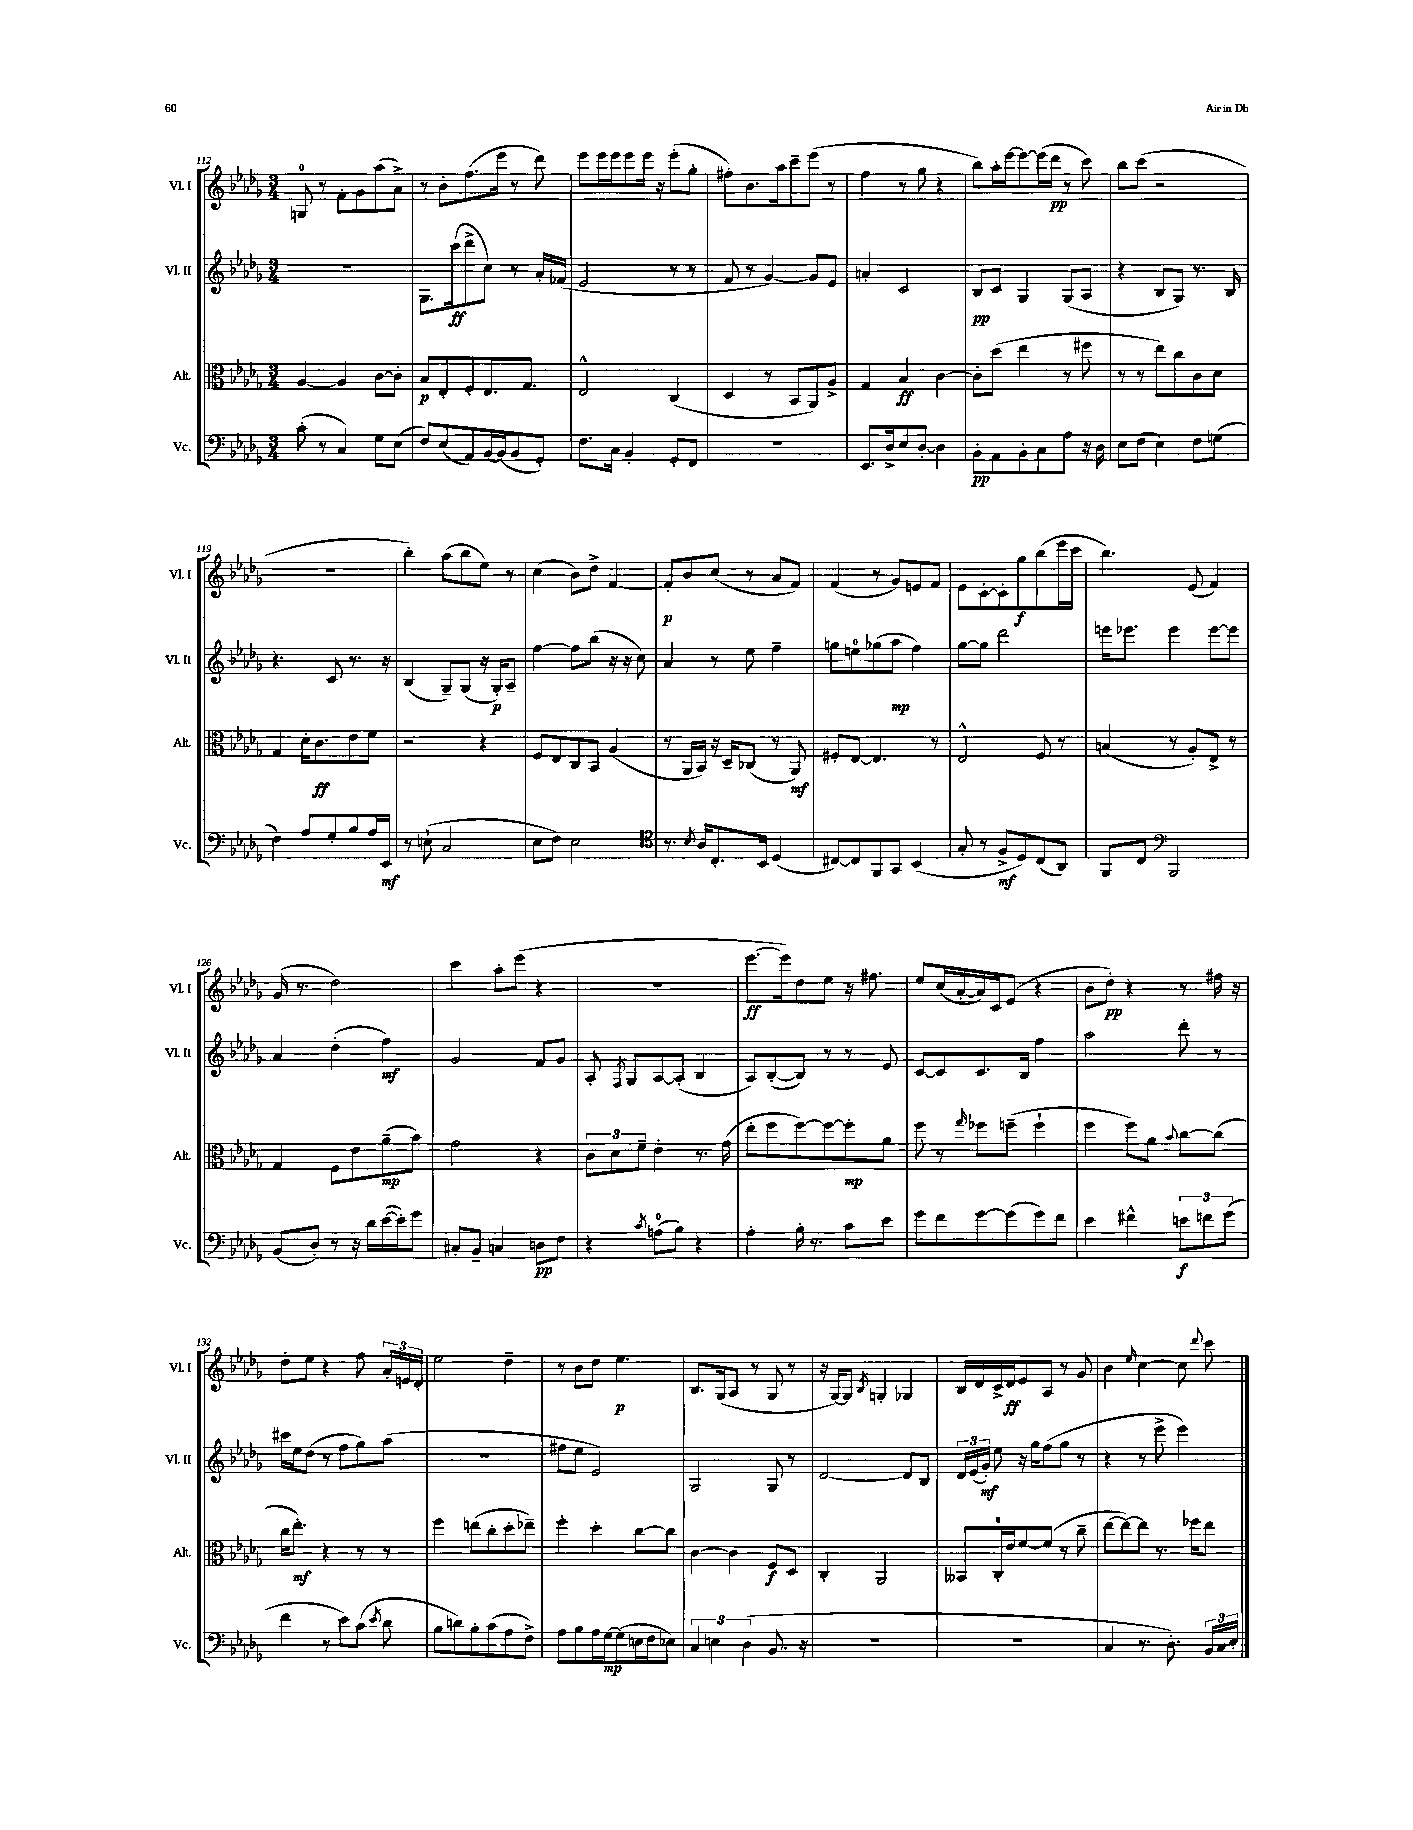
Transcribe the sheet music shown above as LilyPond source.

<<
\new StaffGroup <<
\new Staff = "s0" \with { instrumentName = "Vl. I" shortInstrumentName = "Vl. I" } {
    \clef treble \key des \major \numericTimeSignature \time 3/4
    \autoBeamOff g8-0 r8 f'8[-. ges'8 aes''8( aes'8]->) |
    r8 bes'8[-. f''8.( ees'''16] r8 des'''8) |
    ees'''8[ ees'''16 ees'''16 ees'''8 ees'''16] r16 ees'''8[-.( ges''8]-. |
    fis''8[-.) bes'8. aes''16 c'''8-- ees'''8]( r8 |
    f''4 r8 ges''8 r4 |
    bes''8[) aes''16-. ees'''16~ ees'''8~ ees'''16( des'''16]\pp r8 c'''8) |
    bes''8[ c'''8]( r2 |
    R2. |
    bes''4-.) aes''8[( bes''8 ees''8]) r8 |
    c''4( bes'8[) des''8]-> f'4~ |
    f'8[-.\p bes'8 c''8]( r8 aes'8[ f'8]) |
    f'4( r8 ges'8[) e'8 f'8] |
    ees'8[ c'8~-. c'8-. ges''8\f bes''8( ees'''16 c'''16] |
    bes''4.) ees'8( f'4) |
    ges'16( r8. des''2) |
    c'''4 aes''8[-. ees'''8]( r4 |
    R2. |
    ees'''8.[~\ff ees'''16) des''8 ees''8] r16 fis''8. |
    ees''8[ c''16( aes'16~-. aes'16) c'16 ees'8]( r4 |
    bes'8[ des''8]-.\pp) r4 r8 fis''16 r16 |
    des''8[-. ees''8] r4 f''8 \tuplet 3/2 { aes'16[-. e'16 des'16]-. } |
    ees''2 des''4-- |
    r8 bes'8[ des''8] ees''4.\p |
    bes8.[ ges16( aes8] r8 ges8 r8 |
    r16 ges16[~) ges8] \acciaccatura { bes8 } g4-. ges4 |
    bes16[ des'16 c'16-> des'16\ff ees'8 aes8] r8 ges'8 |
    bes'4 \grace { ees''16 } c''4~ c''8 \appoggiatura { des'''8 } c'''8 \bar "|." |
}
\new Staff = "s1" \with { instrumentName = "Vl. II" shortInstrumentName = "Vl. II" } {
    \clef treble \key des \major \numericTimeSignature \time 3/4
    \autoBeamOff R2. |
    ges8.[ c'''16\ff( des'''8-> c''8]) r8 aes'16[-. fes'16]( |
    ees'2 r8 r8 |
    f'8 r8 ges'4~) ges'8[ ees'8] |
    a'4-. c'2 |
    bes8[\pp c'8] ges4 ges8[( aes8] |
    r4 bes8[ ges8]) r8. bes16 |
    r4. c'8 r8. r16 |
    bes4( ges8[--) ges8]( r16 ges16[-.\p) aes8]-- |
    f''4~ f''8[ bes''8]( r16 r16 c''8) |
    aes'4 r8 ees''8 f''4-- |
    g''8[ e''8-0 ges''8( aes''8]\mp f''4) |
    ges''8[~ ges''8] des'''2 |
    e'''16[ ees'''8.] ees'''4 ees'''8[~ ees'''8] |
    aes'4 des''4-.( f''4\mf) |
    ges'2 f'8[ ges'8] |
    aes8-. \acciaccatura { f8 } ges8[ aes8~ aes8]-.( bes4 |
    aes8[) bes8~-.( bes8]) r8 r8 ees'8 |
    c'8[~ c'8 c'8. bes16] f''4 |
    aes''2 des'''8-. r8 |
    cis'''16[ ees''16 des''8]( r8 f''8[ ges''8) aes''8]( |
    R2. |
    fis''8[ ees''8] ees'2) |
    ges2 ges8 r8 |
    des'2~ des'8[ bes8] |
    \tuplet 3/2 { des'16[ ees'16( ges'16]-.\mf) } ees''8 r16 ges''16[ f''8( ges''8] r8 |
    r4 r8 ees'''8-> ees'''4) \bar "|." |
}
\new Staff = "s2" \with { instrumentName = "Alt." shortInstrumentName = "Alt." } {
    \clef alto \key des \major \numericTimeSignature \time 3/4
    \autoBeamOff aes4~ aes4 c'8[~ c'8]-. |
    bes8[\p ees8-. f8-. ees8. ges8.] |
    ees2-^ c4( |
    des4 r8 bes,8[ aes,8) aes8]-> |
    ges4 bes4\ff c'4~ |
    c'8[-. des''8]( ees''4 r8 fis''8 |
    r8 r8 ees''8[) c''8 c'8 des'8] |
    ges4 des'16[-. c'8.\ff ees'8 f'8] |
    r2 r4 |
    f8[ ees8 c8 bes,8] aes4( |
    r8 aes,16[ bes,16]) r16 des16[-- ces8]( r8 aes,8\mf) |
    fis8[-. ees8]~ ees4. r8 |
    ees2-^ f8 r8 |
    b4( r8 aes8[-.) ees8]-> r8 |
    ges4 f8[ ees'8 aes'8--\mp( bes'8]) |
    ges'2 r4 |
    \tuplet 3/2 { c'8[ des'8 f'8]-- } ees'4-. r8. ges'16( |
    ees''8[-. f''8 f''8~) f''8~ f''8-.\mp aes'8] |
    f''8 r8 \grace { ges''16 } fes''8[ f''8]--( f''4-! |
    f''4 f''8[) aes'8] \appoggiatura { bes'8 } c''8[~ c''8]( |
    c''16[ ees''8.]-.\mf) r4 r8 r8 |
    f''4 e''8[( c''8-. des''8-. ees''8]--) |
    f''4-. des''4-. c''8[~ c''8] |
    c'4~ c'4 f8[\f des8] |
    c4-. aes,2 |
    beses,8[ c16-0-. ees'16 f'8~ f'8]( r8 c''8-- |
    ees''8[~ ees''8~) ees''8] r8. fes''16[ ees''8] \bar "|." |
}
\new Staff = "s3" \with { instrumentName = "Vc." shortInstrumentName = "Vc." } {
    \clef bass \key des \major \numericTimeSignature \time 3/4
    \autoBeamOff c'8-.( r8 c4) ges8[ ees8]( |
    f8[) ees8( aes,8) bes,16~ bes,16( bes,8 ges,8]-.) |
    f8.[ c16] bes,4-. ges,8[-. f,8] |
    R2. |
    ees,8.[ des16-> ees8 des8]~-. des4 |
    bes,8[-.\pp aes,8 bes,8-. c8 aes8] r16 des16 |
    ees8[ f8]( ees4) f8[ g8]( |
    f4) aes8[ ges8-. bes8 aes16 ees,16]\mf |
    r8 e8-!( c2 |
    ees8[ f8]) ees2 |
    \clef tenor r8. \acciaccatura { bes8 } aes16[ c8.-. bes,16] des4( |
    cis8[~) cis8 f,8 ges,8] bes,4( |
    ges8-. r8 f8[->\mf des8) c8( aes,8]) |
    f,8[ c8] \clef bass bes,,2 |
    bes,8[( des8]-.) r8 r16 des'16[ ees'16~( ees'16-.) ges'8] |
    cis8[-. bes,8]-- c4 d8[\pp f8] |
    r4 \acciaccatura { c'8 } a8[-0( bes8]) r4 |
    aes4-. bes16-. r8. c'8[ ees'8] |
    ges'8[ f'8 ges'8~ ges'8( ges'8) f'8] |
    ees'4 fis'4-^ \tuplet 3/2 { e'8[\f f'8 ges'8]( } |
    f'4 r8 ees'8[) c'8]( \acciaccatura { ees'8 } des'8 |
    bes8[ d'8) bes8-. c'8( aes8 f8]->) |
    aes8[ bes8 aes16 ges16~\mp ges8( e16 f16 ees8]) |
    \tuplet 3/2 { c4 e4 des4( } bes,8. r16 |
    R2. |
    R2. |
    c4 r8. des8.-.) \tuplet 3/2 { bes,16[ c16 ees16]-. } \bar "|." |
}
>>
>>
\layout { \context { \Score currentBarNumber = #112 } }
